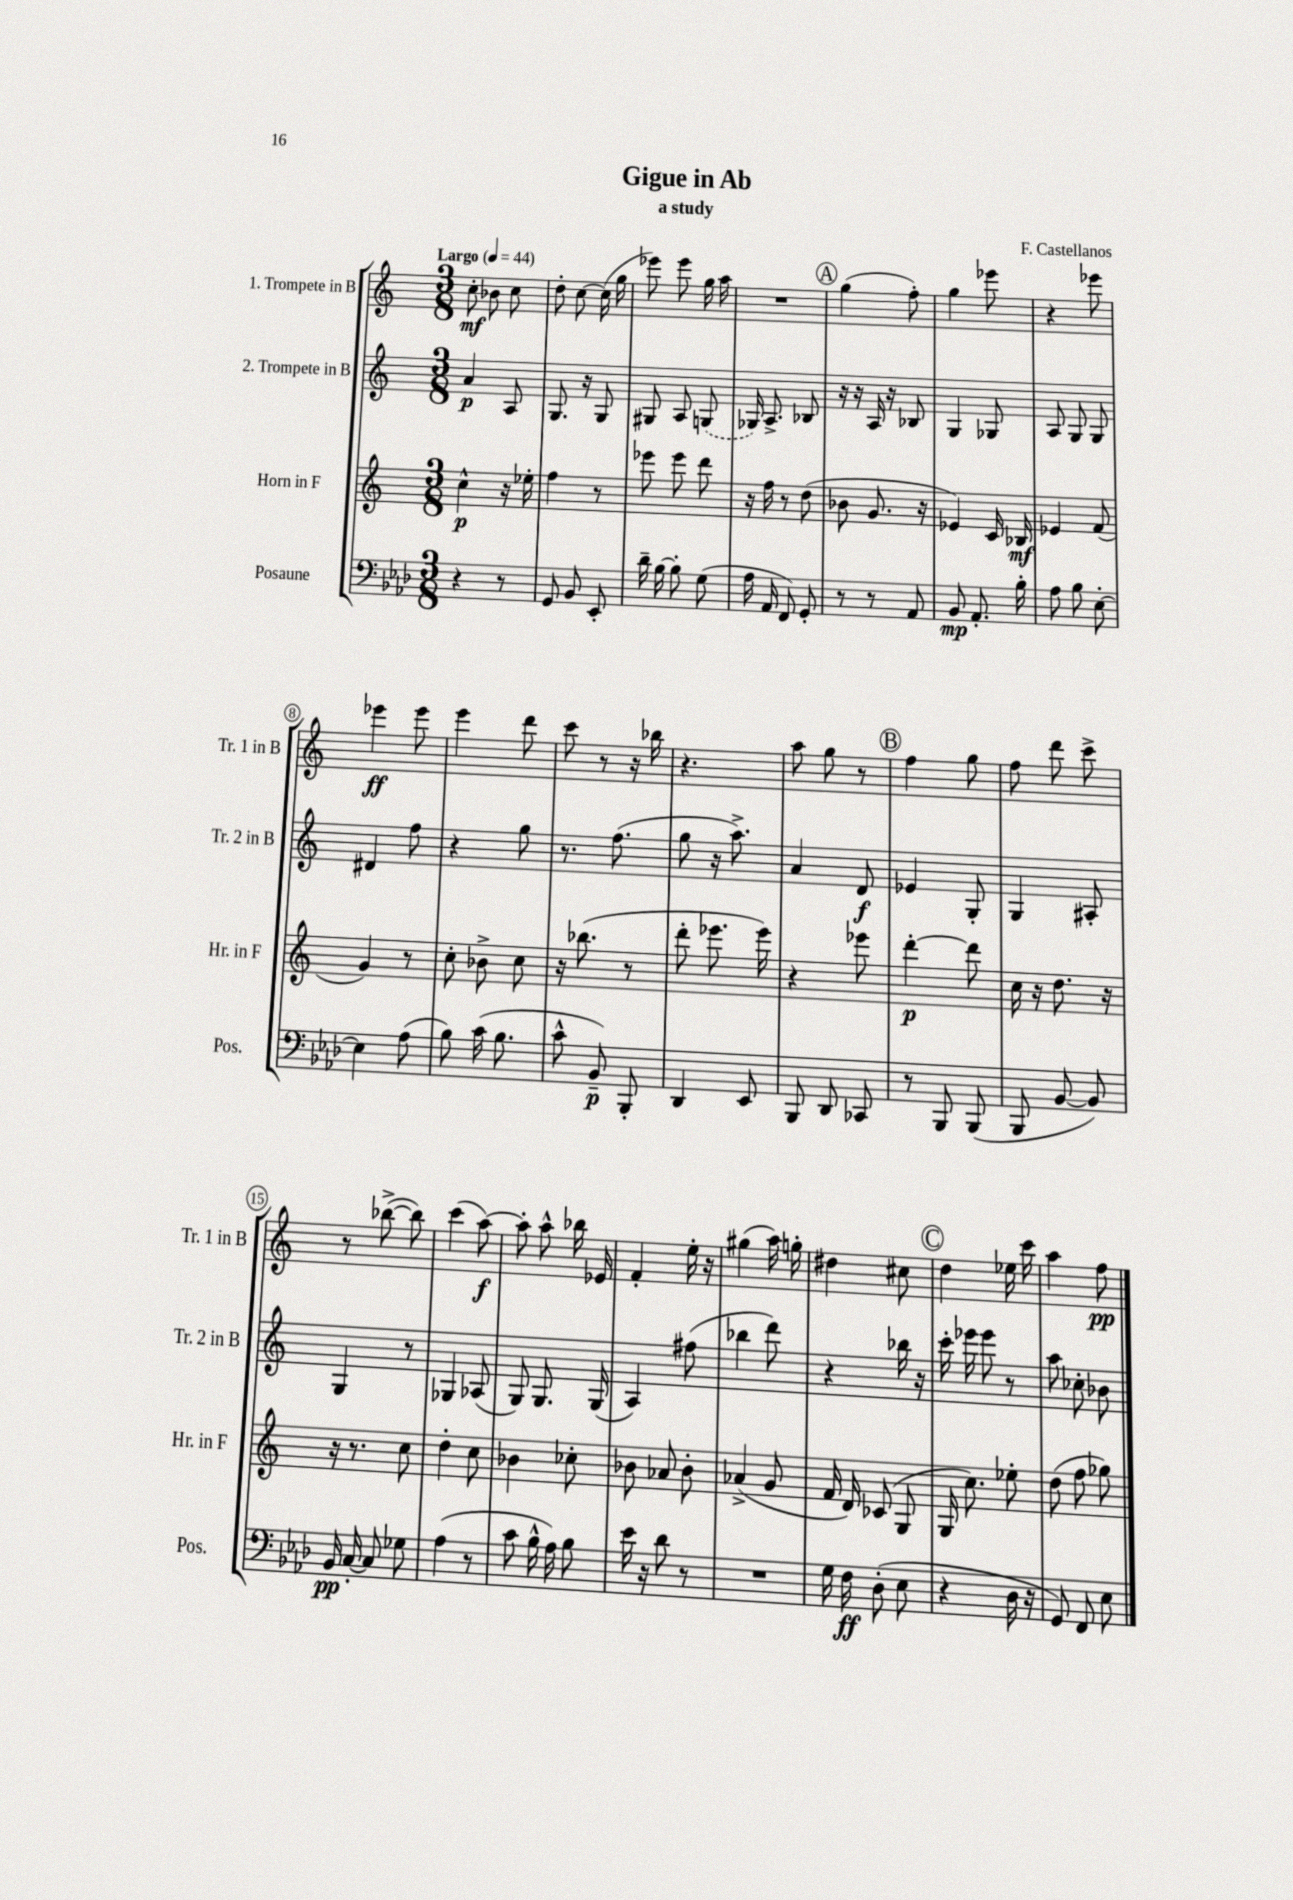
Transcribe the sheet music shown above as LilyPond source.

\header { title = "Gigue in Ab" composer = "F. Castellanos" subtitle = "a study" }
<<
\new StaffGroup <<
\new Staff = "s0" \with { instrumentName = "1. Trompete in B" shortInstrumentName = "Tr. 1 in B" } {
    \clef treble \key c \major \numericTimeSignature \time 3/8 \tempo "Largo" 4 = 44
    \autoBeamOff c''8-.\mf bes'8 c''8 |
    d''8-. c''8~ c''16( g''16 |
    ees'''8) ees'''8 g''16 a''16 |
    R4. |
    \mark \markup { \circle "A" } g''4( f''8-.) |
    g''4 ees'''8 |
    r4 ees'''8 |
    ees'''4\ff ees'''8 |
    e'''4 d'''8 |
    c'''8 r8 r16 bes''16 |
    r4. |
    a''8 g''8 r8 |
    \mark \markup { \circle "B" } f''4 g''8 |
    f''8 d'''8 c'''8-> |
    r8 bes''8~->( bes''8) |
    c'''4( a''8~\f) |
    a''8-. a''8-^ bes''16 ees'16 |
    f'4-. e''16-. r16 |
    gis''4( a''16) g''16-. |
    dis''4 cis''8 |
    \mark \markup { \circle "C" } d''4 ees''16 c'''16 |
    a''4 f''8\pp \bar "|." |
}
\new Staff = "s1" \with { instrumentName = "2. Trompete in B" shortInstrumentName = "Tr. 2 in B" } {
    \clef treble \key c \major \numericTimeSignature \time 3/8
    \autoBeamOff a'4\p a8 |
    g8. r16 g8 |
    gis8 a8 \once \slurDashed g8( |
    ges16) a8.-> bes8 |
    \mark \markup { \circle "A" } r16 r16 a16 r16 bes8 |
    g4 ges8 |
    a8 g8 g8 |
    dis'4 f''8 |
    r4 g''8 |
    r8. f''8.( |
    g''8 r16 a''8.->) |
    a'4 d'8\f |
    \mark \markup { \circle "B" } ees'4 g8-. |
    g4 ais8-. |
    g4 r8 |
    ges4 aes8( |
    g8) g8. g16( |
    a4) fis''8( |
    bes''4 d'''8) |
    r4 bes''16 r16 |
    \mark \markup { \circle "C" } c'''16-. ees'''16 ees'''8 r8 |
    a''8 ces''8-. bes'8 \bar "|." |
}
\new Staff = "s2" \with { instrumentName = "Horn in F" shortInstrumentName = "Hr. in F" } {
    \clef treble \key c \major \numericTimeSignature \time 3/8
    \autoBeamOff c''4-^\p r16 ees''16-. |
    f''4 r8 |
    ees'''8 ees'''8 d'''8 |
    r16 f''16 r8 d''8( |
    \mark \markup { \circle "A" } bes'8 g'8. r16 |
    ees'4) c'16 bes16\mf |
    ees'4 f'8( |
    g'4) r8 |
    c''8-. bes'8-> c''8 |
    r16 bes''8.( r8 |
    d'''8-. ees'''8. ees'''16) |
    r4 ees'''8 |
    \mark \markup { \circle "B" } d'''4~-.\p d'''8 |
    c''16 r16 d''8. r16 |
    r16 r8. c''8 |
    d''4-. c''8 |
    bes'4 ces''8-. |
    bes'8 aes'8 bes'8-. |
    aes'4->( g'8 |
    f'16 d'16) ces'8( g8 |
    \mark \markup { \circle "C" } g16 c''8.) ees''8-. |
    d''8( f''8 ges''8) \bar "|." |
}
\new Staff = "s3" \with { instrumentName = "Posaune" shortInstrumentName = "Pos." } {
    \clef bass \key aes \major \numericTimeSignature \time 3/8
    \autoBeamOff r4 r8 |
    g,8 bes,8 ees,8-. |
    des'16-- bes16~ bes8-. g8( |
    aes16 aes,16 f,8) g,8-. |
    \mark \markup { \circle "A" } r8 r8 aes,8 |
    bes,8\mp aes,8.-. bes16-. |
    aes8 bes8 ees8~-. |
    ees4 aes8( |
    bes8) c'16( bes8. |
    c'8-^ bes,8--\p) bes,,8-. |
    des,4 ees,8 |
    bes,,8 des,8 ces,8 |
    \mark \markup { \circle "B" } r8 bes,,8 bes,,8( |
    bes,,8 bes,8~ bes,8) |
    bes,16\pp c16~-. c8 ges8 |
    aes4( r8 |
    c'8 bes16-^ aes16) bes8 |
    ees'16 r16 des'8 r8 |
    R4. |
    g16 f16\ff des8-.( ees8 |
    \mark \markup { \circle "C" } r4 des16 r16 |
    g,8) f,8 ees8 \bar "|." |
}
>>
>>
\layout { \context { \Score \override BarNumber.stencil = #(make-stencil-circler 0.1 0.3 ly:text-interface::print) } }
